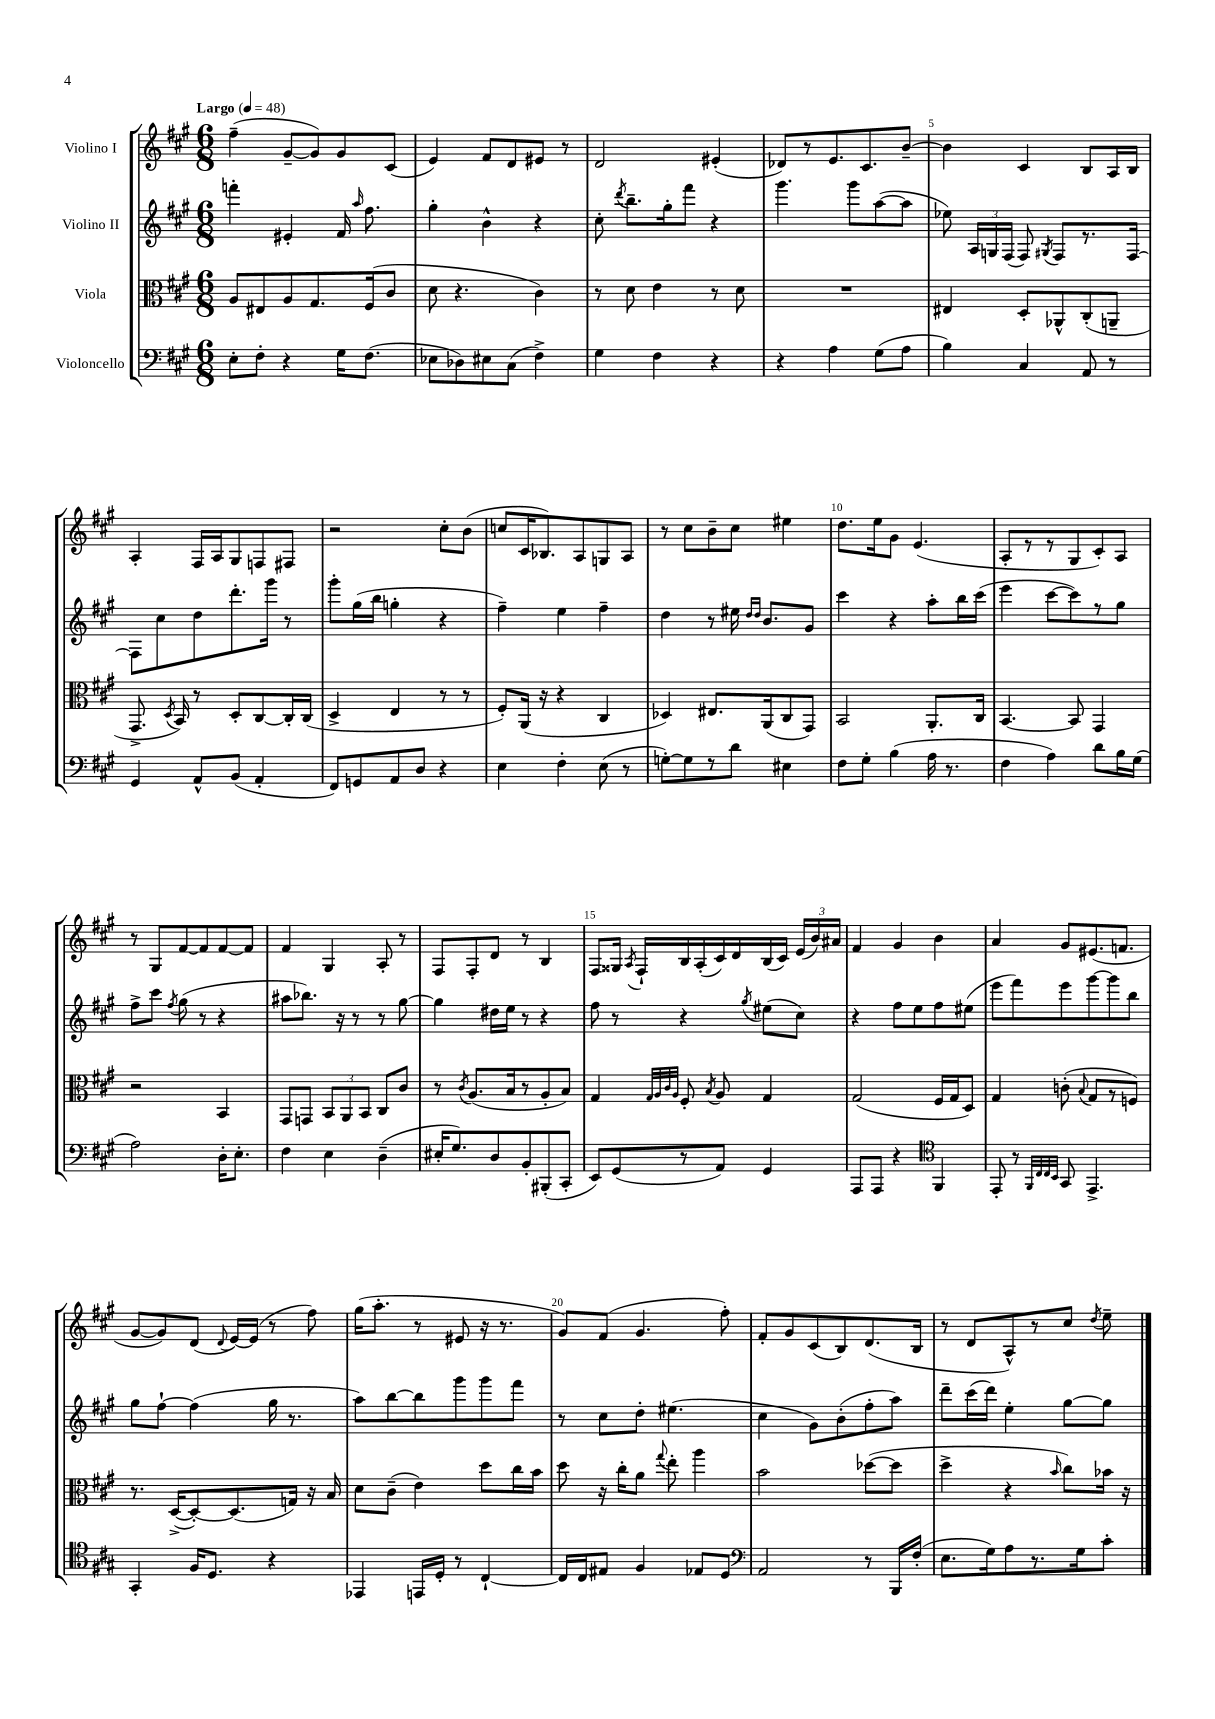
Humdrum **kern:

**kern	**kern	**kern	**kern
*staff4	*staff3	*staff2	*staff1
*clefF4	*clefC3	*clefG2	*clefG2
*k[f#c#g#]	*k[f#c#g#]	*k[f#c#g#]	*k[f#c#g#]
*M6/8	*M6/8	*M6/8	*M6/8
*MM48	*MM48	*MM48	*MM48
8E'\L	8A/L	4fff'\	(4ff#~\
8F#'\J	8E#/	.	.
4r	8A/	4e#'/	[8g#~/L
.	8.G#/	.	8g#/])
16G#\LK	.	16f#/	8g#/
.	.	16qqaa/	.
(8.F#\J	(16F#/k	8.ff#\	.
.	8c#/J	.	(8c#/J
=	=	=	=
8E-\L	8d\	4gg#'\	4e/)
8D-\)	4.r	.	.
8E#\	.	4b^^\	8f#/L
(8C#\J	.	.	8d/
4F#^\)	4c#\)	4r	8e#/J
.	.	.	8r
=	=	=	=
4G#\	8r	8cc#'\	2d/
.	.	8qddd/	.
.	8d\	8.bb~\L	.
4F#\	4e\	.	.
.	.	16gg#'\k	.
.	.	8fff#\J	.
4r	8r	4r	(4e#'/
.	8d\	.	.
=	=	=	=
4r	2.r	4.ggg#\	8d-/L)
.	.	.	8r
4A\	.	.	8.e/
.	.	8ggg#\L	.
.	.	.	8.c#/
(8G#\L	.	([8aa\	.
8A\J	.	8aa\]J	[8b~/J
=	=	=	=
4B\)	4E#/	8ee-\)	4b\]
.	.	24A/LL	.
.	.	24G/	.
.	.	(24F#/JJ	.
4C#/	8D'/L	8F#/)	4c#/
.	.	8qG#/	.
.	8AA-^^/	8F#/L	.
8AA/	(8C#'/	8.r	8B/L
8r	8AA~/J	.	16A/L
.	.	[16F#/Jk	16B/JJ
=	=	=	=
4GG#/	8.GG#^/	8F#\]L	4A'/
.	.	8cc#\	.
.	8qD/	.	.
.	16BB/)	.	.
8AA^^/L	8r	8dd\	16F#/LL
.	.	.	16A/J
(8BB/J	8D'/L	8.ddd'\	8G#/
4AA'/	[8C#/	.	8F/
.	.	16ggg#\Jk	.
.	16C#'/]L	8r	8F#/J
.	(16C#/JJ	.	.
=	=	=	=
8FF#/L)	4D^/	8ggg#'\L	2r
8GG/	.	(16gg#\L	.
.	.	16bb\JJ	.
8AA/	4E/	4gg'\	.
8D/J	.	.	.
4r	8r	4r	8cc#'\L
.	8r	.	(8b\J
=	=	=	=
4E\	8F#'/L)	4ff#~\)	8cc/L
.	(16AA/Jk	.	16c#/K
.	16r	.	8.B-/)
4F#'\	4r	4ee\	.
.	.	.	8A/
(8E\	4C#/	4ff#~\	8G/
8r	.	.	8A/J
=	=	=	=
[8G'\L)	4D-/)	4dd\	8r
8G\]	.	.	8cc#\L
8r	8.E#/L	8r	8b~\
8d\J	.	16ee#\	8cc#\J
.	.	16qqdd/LL	.
.	.	16qqdd/JJ	.
.	(16AA/k	8.b/L	.
4E#\	8C#/	.	4ee#\
.	8GG#/J)	8g#/J	.
=	=	=	=
8F#\L	2BB/	4ccc#\	8.dd\L
8G#'\J	.	.	.
.	.	.	16ee\k
(4B\	.	4r	8g#\J
.	.	.	(4.e/
16A\	8.AA'/L	8aa'\L	.
8.r	.	.	.
.	.	16bb\L	.
.	16C#/Jk	(16ccc#\JJ	.
=	=	=	=
4F#\	[4.BB/	4eee\	8A'/L
.	.	.	8r
4A\)	.	[8ccc#\L	8r
.	8BB/]	8ccc#\])	8G#/
8d\L	4GG#/	8r	8c#'/)
16B\L	.	8gg#\J	8A/J
(16G#\JJ	.	.	.
=	=	=	=
2A\)	2r	8ff#^\L	8r
.	.	8ccc#\J	8G#/L
.	.	8qff#/	.
.	.	(8gg#\	[8f#/
.	.	8r	8f#/]
16D'\LK	4BB/	4r	[8f#/
8.E'\J	.	.	.
.	.	.	8f#/]J
=	=	=	=
4F#\	8GG#/L	8aa#\L	4f#/
.	8GG/J	8.bb-\J)	.
4E\	12BB/L	.	4G#/
.	.	16r	.
.	12AA/	.	.
.	.	8r	.
.	12BB/J	.	.
(4D~\	8C#/L	8r	8A'/
.	8c#/J	[8gg#\	8r
=	=	=	=
16E#'/LK	8r	4gg#\]	8F#/L
8.G#/)	.	.	.
.	8qc#/	.	.
.	(8.A/L	.	8F#'/
8D/	.	16dd#\LL	8d/J
.	16B/k	16ee\JJ	.
8BB'/	8r	8r	8r
(8BBB#'/	8A'/	4r	4B/
8CC#'/J	8B/J)	.	.
=	=	=	=
8EE/L)	4G#/	8ff#\	8F#/L
(8GG#/	.	8r	16G##/Jk
.	.	.	8qA/
.	.	.	16F#`/LL
.	32qqG#/LLL	.	.
.	32qqA/	.	.
.	32qqc#/	.	.
.	32qqA/JJJ	.	.
8r	8F#'/	4r	16B/
.	.	.	(16A'/
.	8qB/	.	.
8AA/J)	8A/	.	16c#/)
.	.	.	16d/
.	.	8qgg#/	.
4GG#/	4G#/	(8ee#\L	(16B/
.	.	.	16c#/JJ)
.	.	8cc#\J)	(24e/LL
.	.	.	24b/)
.	.	.	24a#/JJ
=	=	=	=
8AAA/L	(2G#/	4r	4f#/
8AAA/J	.	.	.
4r	.	8ff#\L	4g#/
.	.	8ee\	.
*clefC4	*	*	*
4FF#/	16F#/LL	8ff#\	4b\
.	16G#/J	.	.
.	8D/J)	(8ee#\J	.
=	=	=	=
8EE'/	4G#/	8eee\L	4a/
8r	.	8fff#\)	.
32qqFF#/LLL	.	.	.
32qqC#/	.	.	.
32qqC#/	.	.	.
32qqBB/JJJ	.	.	.
8GG#/	(8c'\	8eee\	8g#/L
.	8qqB/	.	.
4.EE^/	8G#/L	[8ggg#\	(8.e#/
.	8r	8ggg#\]	.
.	.	.	8.f/J
.	8F/J)	8bb\J	.
=	=	=	=
4GG#'/	8.r	8gg#\L	[8g#/L
.	.	[8ff#`\J	8g#/])
.	([16D^/LK	.	.
16F#/LK	8D'/_)	(4ff#\]	(8d/J
8.D/J	.	.	.
.	.	.	8qqd/
.	(8.D/]	.	[16e/LL)
.	.	.	(16e/]JJ
4r	.	16gg#\	8r
.	16G/Jk)	8.r	.
.	16r	.	8ff#\)
.	16B/	.	.
=	=	=	=
4EE-/	8d\L	8aa\L)	(16gg#\LK
.	.	.	8.aa'\J
.	(8c#~\J	[8bb\	.
16EE/LL	4e\)	8bb\]	8r
16D'/JJ	.	.	.
8r	.	8ggg#\	8e#/
[4C#`/	8dd\L	8ggg#\	16r
.	.	.	8.r
.	16cc#\L	8fff#\J	.
.	16b\JJ	.	.
=	=	=	=
16C#/]LL	8dd\	8r	8g#/L)
16C#/J	.	.	.
8E#/J	16r	8cc#\L	(8f#/J
.	16cc#'\LK	.	.
4F#/	8a\J	8dd'\J	4.g#/
.	8qqgg#/	.	.
.	8ee'\	(4.ee#\	.
8E-/L	4aa\	.	.
8D/J	.	.	8ff#'\)
=	=	=	=
*clefF4	*	*	*
2AA/	2b\	4cc#\	8f#'/L
.	.	.	8g#/
.	.	8g#\L)	(8c#/
.	.	(8b'\	8B/)
8r	([8dd-\L	8ff#'\	(8.d/
16BBB/LL	8dd-\]J	8aa\J)	.
(16F#'/JJ	.	.	16B/Jk
=	=	=	=
8.E\L	4dd^\	8ddd~\L	8r
.	.	(16ccc#\L	8d/L
16G#\k)	.	16ddd\JJ)	.
8A\	4r	4ee'\	8A^^/)
8.r	.	.	8r
.	16qqb/	.	.
.	8cc#\L)	[8gg#\L	8cc#/J
16G#\k	.	.	.
.	.	.	8qdd/
8c#'\J	16b-\Jk	8gg#\]J	8ee~\
.	16r	.	.
==	==	==	==
*-	*-	*-	*-
